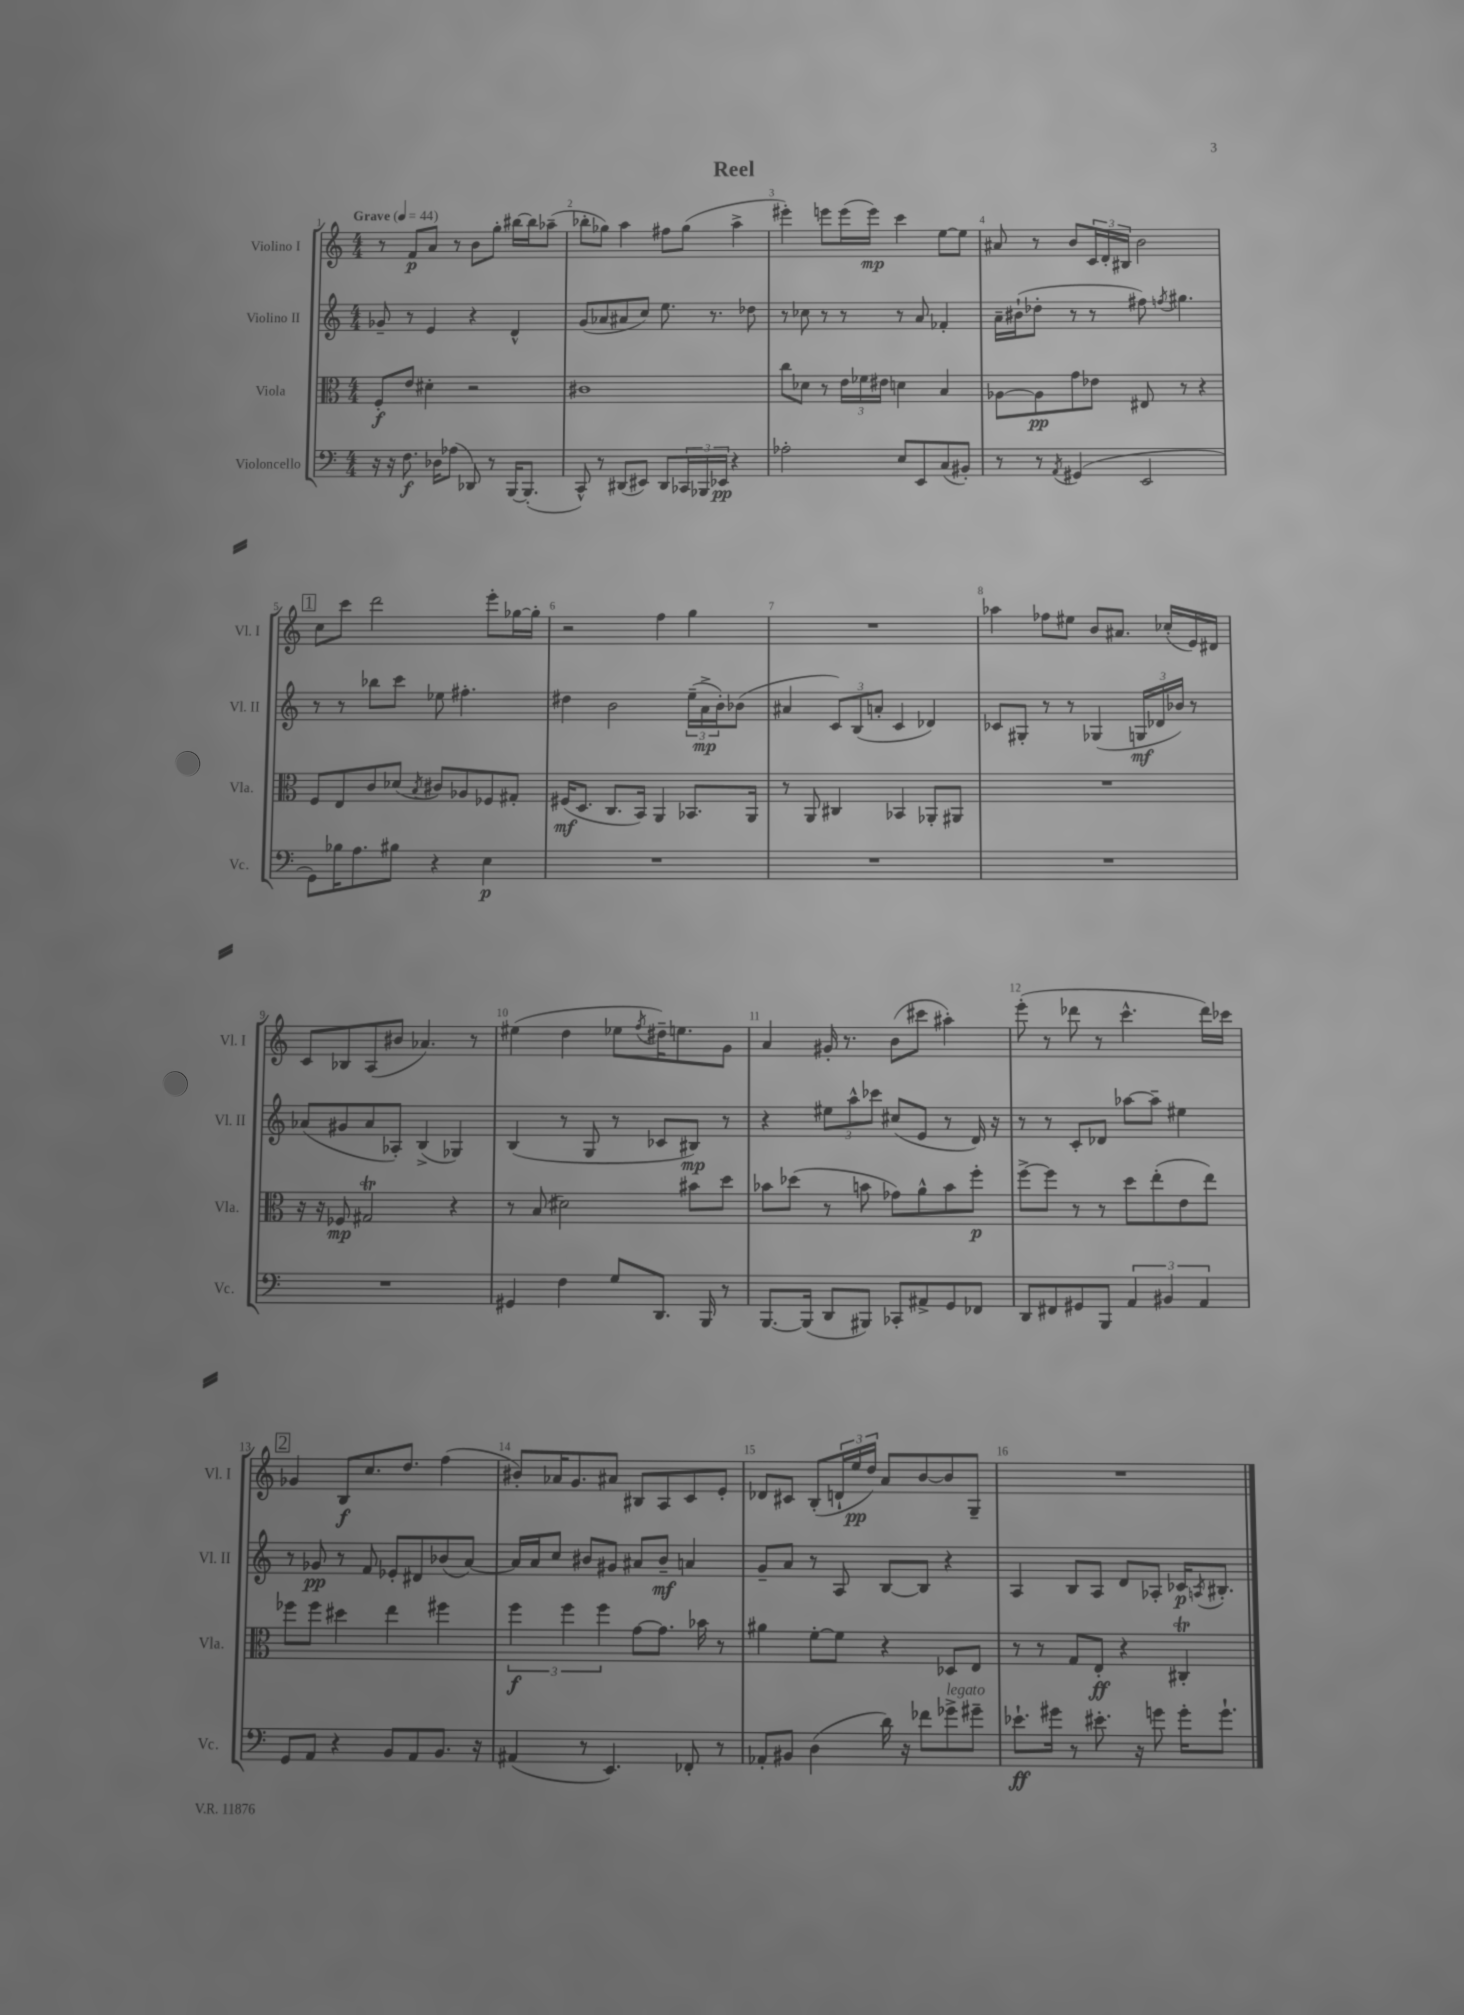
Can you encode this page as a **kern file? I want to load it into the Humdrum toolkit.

**kern	**kern	**kern	**kern
*staff4	*staff3	*staff2	*staff1
*clefF4	*clefC3	*clefG2	*clefG2
*k[]	*k[]	*k[]	*k[]
*M4/4	*M4/4	*M4/4	*M4/4
*MM44	*MM44	*MM44	*MM44
16r	8F'	8g-~	8r
16r	.	.	.
8.F	8e	8r	8f
.	4d#'	4e	8a
16D-	.	.	.
(8A-	.	.	8r
8DD-)	2r	4r	8b
8r	.	.	8gg'
[16BBB	.	4d^^	[16bb#
(8.BBB']	.	.	16bb#]
.	.	.	(8aa-~
=	=	=	=
8CC^^)	1c#	(8g	8bb-'
8r	.	8a-	8gg-)
(8DD#	.	8a#	4aa
8EE#)	.	8cc)	.
8DD#	.	8.ee	8ff#
24CC-	.	.	(8gg-
24BBB-	.	.	.
.	.	8.r	.
24EE-	.	.	.
4r	.	.	4aa^
.	.	8dd-	.
=	=	=	=
2A-'	8cc	8r	4eee#')
.	8d-	8cc-	.
.	8r	8r	8eee
.	24e	8r	(16eee
.	24f-	.	.
.	.	.	16eee)
.	24e#	.	.
8E	4d	8r	4ccc
8EE	.	8a	.
(8C	4B	4f-'	[8ee
8BB#')	.	.	8ee]
=	=	=	=
8r	[8A-	16a~	8a#
.	.	(16b#`	.
8r	8A-]	8dd-'	8r
8qAA	.	.	.
(4GG#	8g	8r	8b
.	8e-	8r	24c
.	.	.	24d'
.	.	.	24B#
2EE	8E#	8ff#)	2b
.	.	8qff	.
.	8r	4.gg#	.
.	4r	.	.
=	=	=	=
8GG)	8F	8r	8cc
16B-	8E	8r	8ccc
8.A	.	.	.
.	8c	8bb-	2ddd
8B#	(8d-	8ccc	.
.	8qB	.	.
4r	8c#)	8ee-	.
.	8A-	4.ff#'	.
4E	8F-	.	8eee'
.	8G#'	.	[16gg-
.	.	.	16gg-']
=	=	=	=
1r	(16F#	4dd#	2r
.	8.D	.	.
.	8.C	2b	.
.	16BB)	.	.
.	4AA	.	4ff
.	8.BB-	(24ee~	4gg
.	.	24a^	.
.	.	24b')	.
.	.	(8b-	.
.	16AA	.	.
=	=	=	=
1r	8r	4a#	1r
.	8AA	.	.
.	4C#	12c)	.
.	.	(12B	.
.	.	12a'	.
.	4BB-	4c	.
.	8AA-'	4d-)	.
.	8AA#	.	.
=	=	=	=
1r	1r	8c-	4aa-
.	.	8G#'	.
.	.	8r	8ff-
.	.	8r	8ee#
.	.	(4G-	8b
.	.	.	8.a#
.	.	24G	.
.	.	24d-	.
.	.	.	(16cc-'
.	.	24b-)	.
.	.	8r	16e)
.	.	.	16d#
=	=	=	=
1r	16r	(8a-	8c
.	16r	.	.
.	8F-	8g#	8B-
.	2G#	8a-	(8A
.	.	8A-')	8b#
.	.	(4B^	4.a-)
.	4r	4G-)	.
.	.	.	8r
=	=	=	=
4GG#	8r	(4B	(4ee#
.	(8B	.	.
4F	2d#)	8r	4dd
.	.	8G	.
8G	.	8r	8ee-
.	.	.	8qff
8.DD	.	8c-	16dd#~)
.	.	.	8.ee
.	8b#	8B#)	.
16BBB	.	.	.
8r	8dd	8r	8g
=	=	=	=
[8.BBB	8b-	4r	4a
.	(8dd-	.	.
(16BBB]	.	.	.
8DD	8r	12ee#	16g#'
.	.	.	8.r
.	.	12aa^^	.
8BBB#)	8b	.	.
.	.	12ccc-	.
8CC-'	8g-)	(8cc#	(8b
8AA#^	8a^^	8e	8ccc#
8GG	8b	8r	4aa#')
8FF-	8ff'	16d)	.
.	.	16r	.
=	=	=	=
8DD	[8ff^	8r	(8eee'
8FF#	8ff]	8r	8r
8GG#	8r	8c'	8ddd-
8BBB	8r	8d-	8r
6AA	8dd	[8aa-	4.ccc^^
.	(8ee'	8aa-~]	.
6BB#	.	.	.
.	8e	4ee#	.
6AA	.	.	.
.	8ee)	.	16ddd-)
.	.	.	16ccc-
=	=	=	=
8GG	8ff-	8r	4g-
8AA	8ff-	8g-	.
4r	4dd#	8r	8B
.	.	8f	8.cc
8BB	4ee	8e-'	.
.	.	.	8.dd
8AA	.	8d#	.
8.BB	4ff#	(8b-	(4ff
.	.	[8a)	.
16r	.	.	.
=	=	=	=
(4AA#	6ff	16a]	8b#')
.	.	16a	.
.	.	8cc	16a-
.	6ff	.	.
.	.	.	8.g
8r	.	8b#	.
.	6ff	.	.
4.EE)	.	8g#	8a#
.	[8g	8a#	8B#
.	8.g]	8b#~	8A
8FF-'	.	4a	8c
.	16b-	.	.
8r	8r	.	8e'
=	=	=	=
8AA-'	4a#	8g~	8d-
8BB#	.	8a	8c#
(4D	[8f'	8r	(8B'
.	8f]	8A	24d`
.	.	.	24ee
.	.	.	24dd)
16d)	4r	[8B	8a
16r	.	.	.
8f-	.	8B]	[8b
8g-^	8D-	4r	8b]
8g#~	8E	.	8G~
=	=	=	=
8.e-`	8r	4A	1r
.	8r	.	.
16g#	.	.	.
8r	8G	8B	.
8.e#'	8E'	8A	.
.	4r	8d	.
16r	.	.	.
8g	.	8A-'	.
16g'	4C#'	16c-	.
.	.	8qA	.
8.g`	.	8.B#'	.
==	==	==	==
*-	*-	*-	*-
